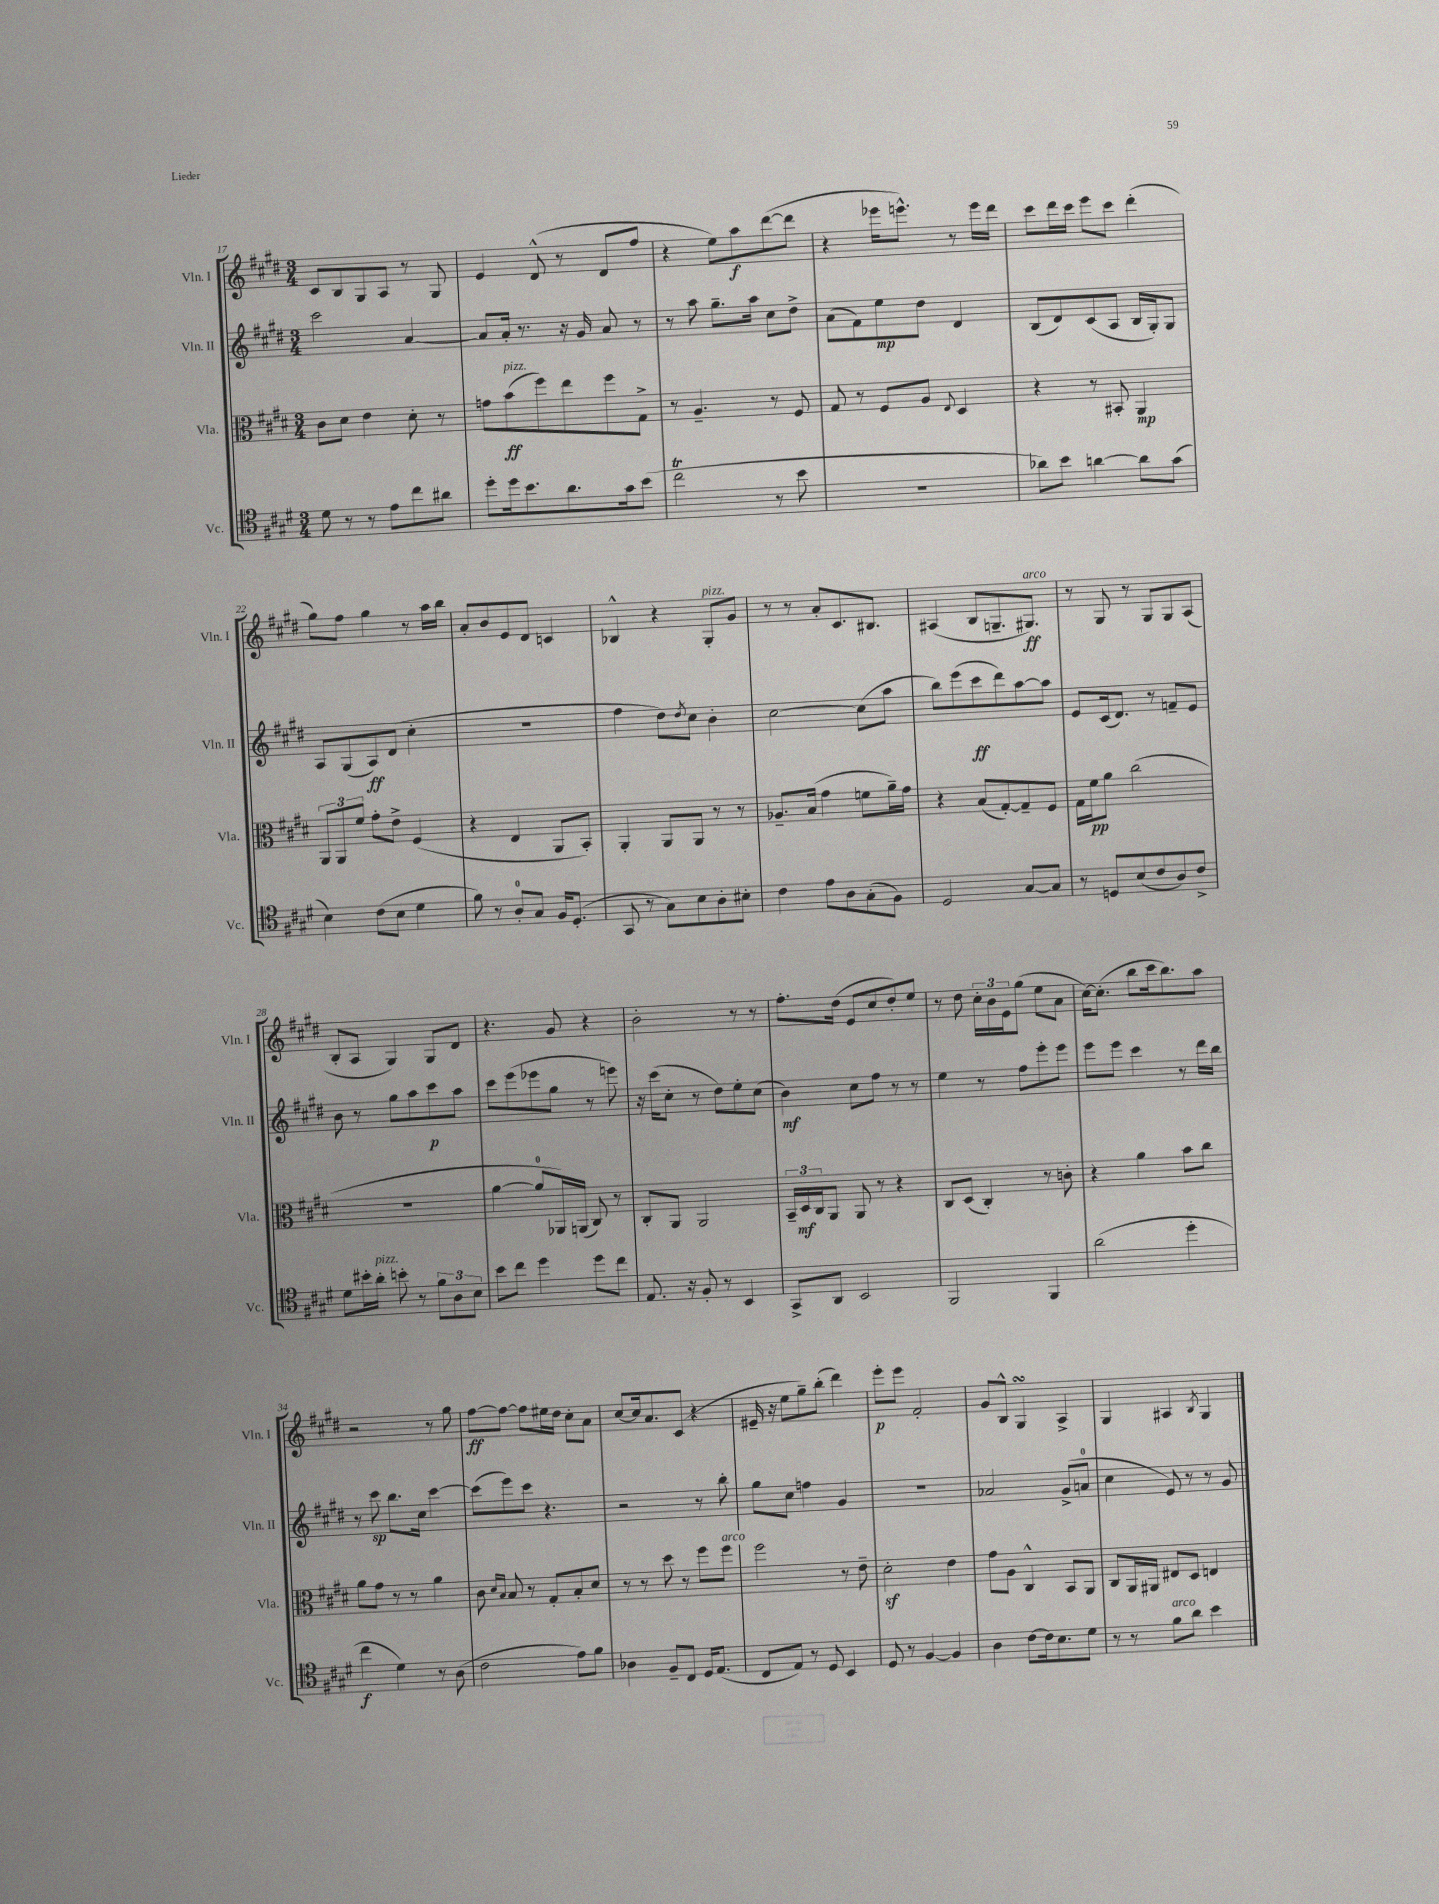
<<
\new StaffGroup <<
\new Staff = "s0" \with { instrumentName = "Vln. I" shortInstrumentName = "Vln. I" } {
    \clef treble \key e \major \numericTimeSignature \time 3/4
    cis'8 b8 gis8 a8 r8 gis8 |
    e'4 dis'8-^( r8 dis'8 fis''8 |
    r4 e''8) a''8\f dis'''8~( dis'''8 |
    r4 ees'''16 e'''8.-^) r8 e'''16 dis'''16 |
    cis'''8 dis'''16 cis'''16 e'''8 cis'''8 dis'''4-.( |
    gis''8) fis''8 gis''4 r8 a''16 b''16 |
    a'8-. b'8 e'8 dis'8 c'4 |
    bes4-^ r4 gis8-.^\markup { \italic "pizz." } gis'8 |
    r8 r8 a'8-. cis'8. bis8. |
    ais4( b8 g8.-- gis8.\ff^\markup { \italic "arco" }) |
    r8 gis8 r8 gis8 gis8 a8( |
    b8-. a8 gis4) gis8 dis'8 |
    r4. gis'8 r4 |
    b'2-. r8 r8 |
    fis''8.-. dis''16( e'8 cis''8 dis''8-.) e''8 |
    r8 dis''8 \tuplet 3/2 { cis''16-. b'16 e'16 } gis''8( e''8 a'8 |
    cis''16~) cis''8.-.( b''8 cis'''16 b''8.) a''8 |
    r2 r8 gis''8 |
    fis''8~\ff fis''8~ fis''8 eis''16 dis''16 cis''8-. a'8 |
    cis''8~ cis''16 a'8. cis'8( r4 |
    eis'16-- r16 e''8 gis''8--) b''8-.( dis'''4) |
    e'''8-.\p e'''8 fis'2-. |
    gis'8 b8-^ gis4\turn a4-> |
    gis4 ais4 \acciaccatura { b8 } gis4 \bar "|." |
}
\new Staff = "s1" \with { instrumentName = "Vln. II" shortInstrumentName = "Vln. II" } {
    \clef treble \key e \major \numericTimeSignature \time 3/4
    cis'''2 a'4~ |
    a'8 a'16-. r8. r16 gis'16 a'8 r8 |
    r8 a''8 gis''8.-- a''16 cis''8 dis''8-> |
    a'8( fis'8) e''8\mp dis''8 dis'4 |
    b8( dis'8) cis'8( a8 b16 gis16-.) gis8 |
    a8 gis8( a8\ff) dis'8( cis''4-. |
    R2. |
    fis''4 dis''8) \acciaccatura { dis''8 } cis''8 b'4-. |
    cis''2~ cis''8( a''8 |
    b''8) e'''8( cis'''8\ff dis'''8) a''8~ a''8 |
    e'8 cis'16( dis'8.) r8 f'8-- e'8 |
    b'8 r8 gis''8 a''8 cis'''8\p a''8 |
    cis'''8 e'''8( ees'''8 gis''8 r8 e'''8) |
    r16 cis'''16( cis''8-. r8 dis''8) e''8-. cis''8( |
    b'4\mf) cis''8 fis''8 r8 r8 |
    e''4 r8 fis''8 e'''8-. e'''8 |
    e'''8 e'''8 cis'''4 r8 dis'''16 b''16 |
    r8 cis'''8\sp b''8. cis''16 cis'''4~ |
    cis'''8( e'''8) cis'''8 r4. |
    r2 r8 b''8-. |
    gis''8 cis''8 f''4 gis'4 |
    R2. |
    aes'2 gis'8->( a'8-0 |
    cis''4 e'8) r8 r8 gis'8 \bar "|." |
}
\new Staff = "s2" \with { instrumentName = "Vla." shortInstrumentName = "Vla." } {
    \clef alto \key e \major \numericTimeSignature \time 3/4
    cis'8 dis'8 e'4 dis'8-. r8 |
    g'8 b'8\ff^\markup { \italic "pizz." }( fis''8) e''8 fis''8 gis8-> |
    r8 a4.-- r8 fis8 |
    gis8 r8 fis8 a8 \appoggiatura { e8 } dis4 |
    r4 r8 bis,8-. a,4\mp |
    \tuplet 3/2 { a,8 a,8 fis'8 } gis'8-. e'8-> fis4( |
    r4 e4 a,8 b,8-.) |
    a,4-. a,8 a,8 r8 r8 |
    aes8.-- b16( gis'4 f'8 a'16--) gis'16 |
    r4 b8( gis8~-.) gis8-- fis8 |
    gis16 fis'16\pp a'8 cis''2( |
    R2. |
    a'4~ a'8-0 aes,16) a,16( cis8) r8 |
    cis8-. a,8 a,2 |
    \tuplet 3/2 { b,16-- dis16\mf cis16 } a,8 a,8 r8 r4 |
    cis8 dis8( cis4-.) r8 c'8-. |
    r4 a'4 b'8 cis''8 |
    a'8 gis'8 r8 r8 a'4 |
    cis'8 \grace { dis'16 b16 } b8 r8 gis8-. b8-. dis'8 |
    r8 r8 dis''8 r8 fis''8 fis''8^\markup { \italic "arco" } |
    fis''2 r8 e'8-- |
    dis'2-.\sf e'4 |
    gis'8 a8 cis4-^ b,8 a,8 |
    cis8 a,16 ais,16 eis8 dis8 e4 \bar "|." |
}
\new Staff = "s3" \with { instrumentName = "Vc." shortInstrumentName = "Vc." } {
    \clef tenor \key e \major \numericTimeSignature \time 3/4
    dis'8 r8 r8 e'8 cis''8 ais'8 |
    dis''8-. dis''16 b'8. a'8. gis'16 b'8( |
    cis''2\trill r8 b'8 |
    R2. |
    aes'8) b'8 a'4~ a'8 gis'8( |
    b4) cis'8( b8 dis'4 |
    fis'8) r8 a8-0-. gis8 fis16 dis8.-.( |
    gis,8 r8 gis8) b8 a8-. bis8-. |
    cis'4 e'8 a8 gis8-.( fis8) |
    dis2 gis8~ gis8 |
    r8 d8 b8( cis'8 a8) cis'8-> |
    dis'8 bis'16-. a'16-.^\markup { \italic "pizz." } b'8-. r8 \tuplet 3/2 { fis'8 a8 b8 } |
    b'8 cis''8 dis''4 dis''8 cis''8 |
    e8. r16 fis8-. r8 b,4 |
    gis,8-> a,8 b,2 |
    fis,2 fis,4 |
    a'2( dis''4-. |
    cis''4\f dis'4) r8 a8( |
    cis'2 e'8) fis'8 |
    aes4 fis8-- cis8 dis16 e8.( |
    cis8 e8) r8 dis8 b,4 |
    dis8 r8 fis4~ fis4 |
    a4 cis'8~ cis'16 b8. dis'8 |
    r8 r8 fis'8^\markup { \italic "arco" } a'8 b'4 \bar "|." |
}
>>
>>
\layout { \context { \Score currentBarNumber = #17 } }
